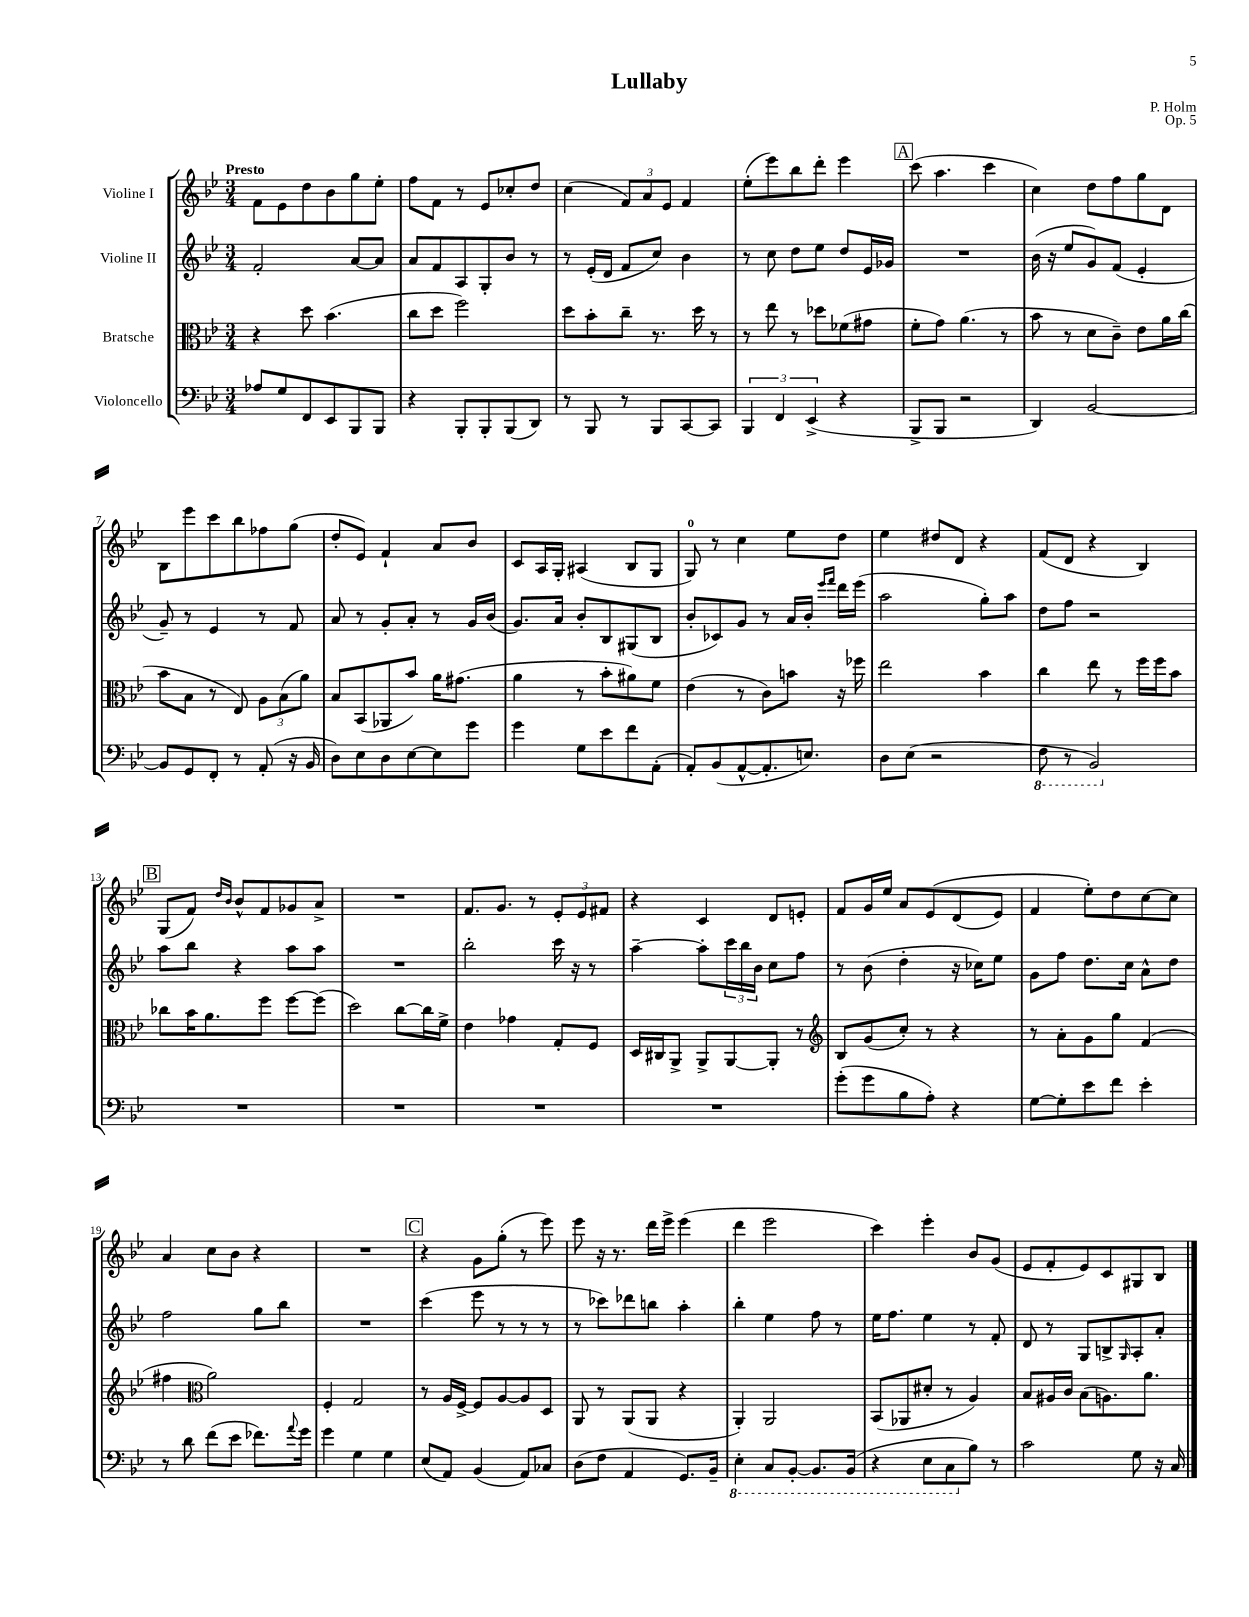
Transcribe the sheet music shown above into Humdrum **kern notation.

**kern	**kern	**kern	**kern
*staff4	*staff3	*staff2	*staff1
*clefF4	*clefC3	*clefG2	*clefG2
*k[b-e-]	*k[b-e-]	*k[b-e-]	*k[b-e-]
*M3/4	*M3/4	*M3/4	*M3/4
8A-	4r	2f'	8f
8G	.	.	8e-
8FF	8dd	.	8dd
8EE-	(4.b-	.	8b-
8BBB-	.	[8a	8gg
8BBB-	.	8a]	8ee-'
=	=	=	=
4r	8cc	8a	8ff
.	8dd	8f	8f
8BBB-'	2ff)	8A	8r
8BBB-'	.	8G'	8e-
(8BBB-	.	8b-	8cc-'
8DD)	.	8r	8dd
=	=	=	=
8r	8dd	8r	(4cc
8BBB-	8b-'	(16e-'	.
.	.	16d	.
8r	8cc~	8f	12f)
.	.	.	12a
8BBB-	8.r	8cc)	.
.	.	.	12e-
[8CC	.	4b-	4f
.	16dd	.	.
8CC]	8r	.	.
=	=	=	=
6BBB-	8r	8r	(8ee-'
.	8ee-	8cc	8eee-)
6FF	.	.	.
.	8r	8dd	8bb-
(6EE-^	.	.	.
.	8dd-	8ee-	8ddd'
4r	(8f-	8dd	4eee-
.	8g#	16e-	.
.	.	16g-	.
=	=	=	=
8BBB-^	8f'	2.r	(8ccc
8BBB-	8g)	.	4.aa
2r	(4.a	.	.
.	.	.	4ccc
.	8r	.	.
=	=	=	=
4DD)	8b-	(16b-	4cc)
.	.	16r	.
.	8r	8ee-	.
[2BB-	8d	8g)	8dd
.	8c~)	(8f	8ff
.	8e-	4e-'	8gg
.	16a	.	8d
.	(16cc	.	.
=	=	=	=
8BB-]	8b-	8g~)	8B-
8GG	8B-	8r	8eee-
8FF'	8r	4e-	8ccc
8r	8E-)	.	8bb-
(8AA'	12A	8r	8ff-
.	(12B-	.	.
16r	.	8f	(8gg
.	12a)	.	.
16BB-	.	.	.
=	=	=	=
8D)	8B-	8a	8dd'
8E-	(8BB-	8r	8e-)
8D	8AA-	8g'	4f`
[8E-	8b-)	8a'	.
8E-]	16a	8r	8a
.	(8.g#	.	.
8g	.	16g	8b-
.	.	(16b-	.
=	=	=	=
4g	4a	8.g)	8c
.	.	.	16A
.	.	16a	16G'
8G	8r	8b-'	(4A#
8e-	8b-'	8B-	.
8f	8a#)	(8G#	8B-
(8AA'	8f	8B-	8G
=	=	=	=
8AA')	(4e-	8b-'	8G)
(8BB-	.	8c-)	8r
[8AA^^	8r	8g	4cc
8.AA']	8c)	8r	.
.	8b	16a	8ee-
8.E)	.	16b-'	.
.	.	16qqeee-	.
.	.	16qqfff	.
.	16r	16ddd	8dd
.	16ff-	(16eee-	.
=	=	=	=
8D	2ee-	2aa	4ee-
(8E-	.	.	.
2r	.	.	8dd#
.	.	.	8d
.	4b-	8gg')	4r
.	.	8aa	.
=	=	=	=
8FF	4cc	8dd	(8f
8r	.	8ff	8d
2BBB-)	8ee-	2r	4r
.	8r	.	.
.	16ff	.	4B-)
.	16ff	.	.
.	8b-	.	.
=	=	=	=
2.r	8cc-	8aa	(8G
.	16b-	8bb-	8f)
.	8.a	.	.
.	.	.	16qqdd
.	.	.	16qqb-
.	.	4r	8b-^^
.	8ff	.	8f
.	[8ff	8aa	8g-
.	(8ff]	8aa	8a^
=	=	=	=
2.r	2dd)	2.r	2.r
.	[8cc	.	.
.	16cc]	.	.
.	16f^	.	.
=	=	=	=
2.r	4e-	2bb-'	8.f
.	.	.	8.g
.	4g-	.	.
.	.	.	8r
.	8G'	16ccc	12e-'
.	.	16r	.
.	.	.	12e-
.	8F	8r	.
.	.	.	12f#
=	=	=	=
2.r	16D	[4aa~	4r
.	16C#	.	.
.	8AA^	.	.
.	8AA^	8aa']	4c
.	[8AA	24ccc	.
.	.	24bb-	.
.	.	24b-	.
.	8AA']	8cc	8d
.	8r	8ff	8e'
=	=	=	=
*	*clefG2	*	*
(8g'	8B-	8r	8f
8g	(8g	(8b-	16g
.	.	.	16ee-
8B-	8cc')	4dd'	8a
8A')	8r	.	&(8e-
4r	4r	16r	(8d
.	.	16cc-)	.
.	.	8ee-	8e-)
=	=	=	=
[8G	8r	8g	4f
8G']	8a'	8ff	.
8e-	8g	8.dd	8ee-'&)
8f	8gg	.	8dd
.	.	16cc	.
4e-'	(4f	8a^^	[8cc
.	.	8dd	8cc]
=	=	=	=
8r	4ff#	2ff	4a
8d	.	.	.
*	*clefC3	*	*
(8f	2a)	.	8cc
8e-	.	.	8b-
8.f-)	.	8gg	4r
.	.	8bb-	.
8qqa	.	.	.
16g	.	.	.
=	=	=	=
4g	4F'	2.r	2.r
4G	2G	.	.
4G	.	.	.
=	=	=	=
(8E-	8r	(4ccc	4r
8AA)	16A	.	.
.	[16F^	.	.
(4BB-	8F]	8eee-	8g
.	[8A	8r	(8gg'
8AA)	8A]	8r	8r
8C-	8D	8r	8eee-)
=	=	=	=
(8D	8AA	8r	8eee-
8F	8r	8ccc-)	16r
.	.	.	8.r
4AA	(8AA	8ddd-	.
.	8AA	8bb	16ddd
.	.	.	16eee-^
8.GG)	4r	4aa'	(4eee-
16BB-~	.	.	.
=	=	=	=
4EE-'	4AA')	4bb-'	4ddd
8CC	2AA	4ee-	2eee-
[8BBB-'	.	.	.
8.BBB-]	.	8ff	.
.	.	8r	.
(16BBB-	.	.	.
=	=	=	=
4r	(8BB-	16ee-	4ccc)
.	.	8.ff	.
.	8AA-	.	.
8EE-	8d#'	4ee-	4eee-'
8CC	8r	.	.
8B-)	4A)	8r	8b-
8r	.	8f'	(8g
=	=	=	=
2c	8B-	8d	8e-
.	16A#	8r	8f'
.	16c	.	.
.	(8B-	8G	8e-)
.	8.A)	8B^	8c
.	.	16qqG	.
8G	.	8A'	8G#
.	8.a	.	.
16r	.	8a'	8B-
16C	.	.	.
==	==	==	==
*-	*-	*-	*-
